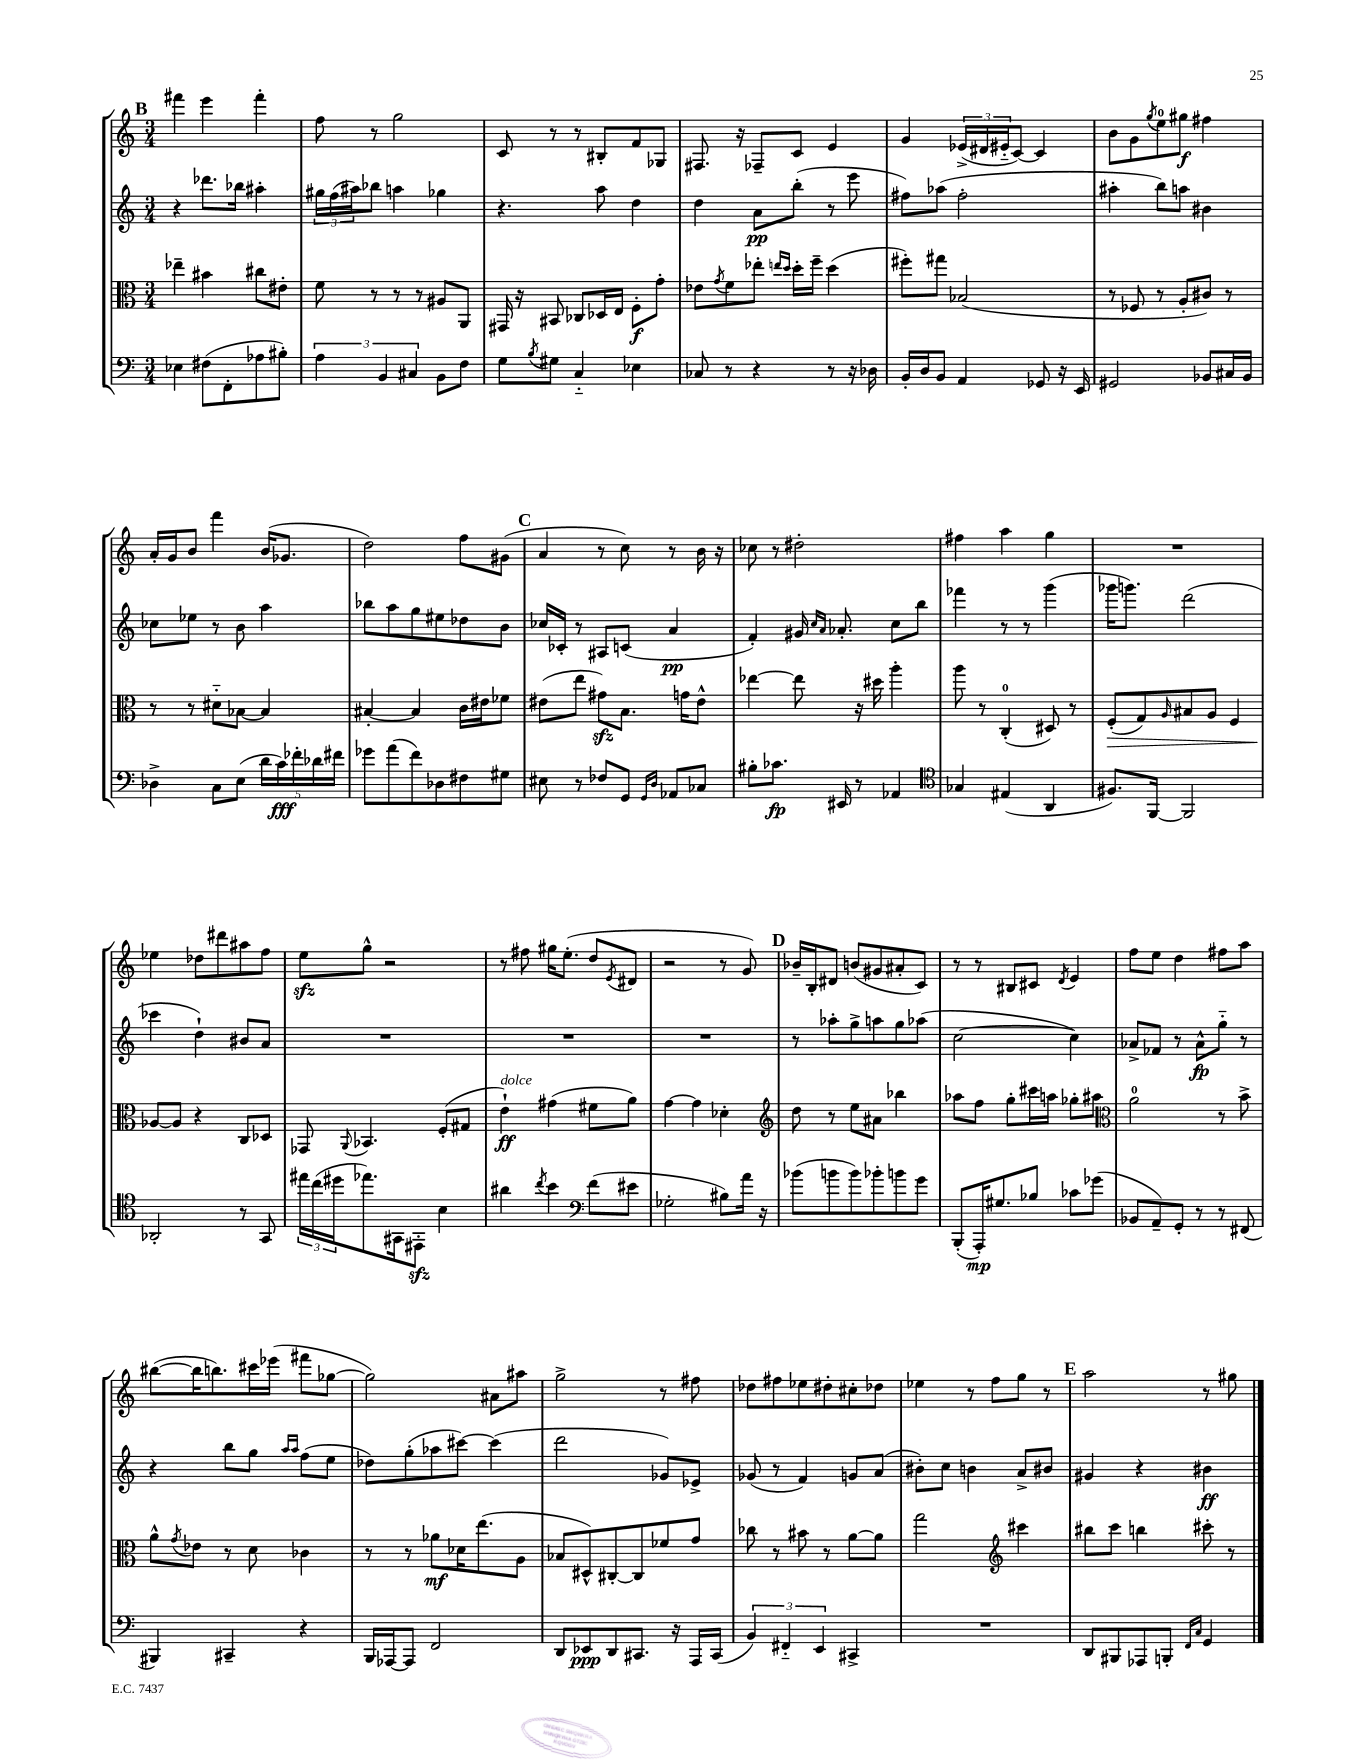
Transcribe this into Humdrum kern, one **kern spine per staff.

**kern	**kern	**kern	**kern
*staff4	*staff3	*staff2	*staff1
*clefF4	*clefC3	*clefG2	*clefG2
*k[]	*k[]	*k[]	*k[]
*M3/4	*M3/4	*M3/4	*M3/4
4E-	4ee-~	4r	4fff#
(8F#	4b#	8.ddd-	4eee
8FF'	.	.	.
.	.	16bb-	.
8A-	8cc#	4aa#'	4fff#'
8B#')	8e#'	.	.
=	=	=	=
6A	8f	24gg#	8ff
.	.	(24ff	.
.	.	24aa#)	.
.	8r	8bb-	8r
6BB	.	.	.
.	8r	4aa	2gg
6C#	.	.	.
.	8r	.	.
8BB	8A#	4gg-	.
8F	8AA	.	.
=	=	=	=
8G	16GG#	4.r	8c
.	16r	.	.
8qB	.	.	.
8G#	8BB#	.	8r
4C'~	8C-	.	8r
.	16D-	8aa	8B#'
.	16E	.	.
4E-	8F'	4dd	8f
.	8g'	.	8G-
=	=	=	=
8C-	8e-	4dd	8.F#
.	8qg	.	.
8r	8f	.	.
.	.	.	16r
4r	8ee-'	8a	8F-~
.	16qqee	.	.
.	16qqdd	.	.
.	16dd'	(8bb'	8c
.	16ff~	.	.
8r	(4dd	8r	4e
16r	.	8eee	.
16D-	.	.	.
=	=	=	=
16BB'	8ff#')	8ff#)	4g
16D	.	.	.
8BB	8gg#	(8aa-	.
4AA	(2B-	2ff#'	(24e-^
.	.	.	24d#
.	.	.	24e#'~
.	.	.	[8c)
8GG-	.	.	4c]
16r	.	.	.
16EE	.	.	.
=	=	=	=
2GG#	8r	4aa#'	8b
.	8F-	.	8g
.	.	.	8qgg
.	8r	8bb)	8ee
.	8A'	8aa	8gg#
8BB-	8c#)	4b#	4ff#
16C#	8r	.	.
16BB-	.	.	.
=	=	=	=
4D-^	8r	8cc-	16a'
.	.	.	16g
.	8r	8ee-	8b
8C	8d#'~	8r	4fff
(8E	[8B-	8b	.
20d	4B-]	4aa	(16b
20c)	.	.	.
.	.	.	8.g-
20f-'	.	.	.
20d-	.	.	.
20f#	.	.	.
=	=	=	=
8g-	[4B#'	8bb-	2dd)
(8a	.	8aa	.
8f)	4B#]	8gg	.
8D-	.	8ee#	.
8F#	16c	8dd-	8ff
.	16e#	.	.
8G#	8f-	8b	(8g#
=	=	=	=
8E#	(8e#	16cc-	4a
.	.	16c-'	.
8r	8ee	8r	.
8F-	8g#)	8A#	8r
8GG	8.B	(8c	8cc)
16qqGG	.	.	.
16qqD	.	.	.
8AA-	.	4a	8r
.	16g	.	.
8C-	8e#^^	.	16b
.	.	.	16r
=	=	=	=
8B#'	[4ee-	4f')	8cc-
8.c-	.	.	8r
.	8ee-]	16g#	2dd#'
.	.	16qqcc	.
.	.	16qqa	.
16EE#	.	8.a-'	.
8r	16r	.	.
.	16dd#	.	.
4AA-	4aa'	8cc	.
.	.	8bb	.
=	=	=	=
*clefC4	*	*	*
4G-	8aa	4fff-	4ff#
.	8r	.	.
(4E#	(4C'	8r	4aa
.	.	8r	.
4AA	8D#)	(4ggg	4gg
.	8r	.	.
=	=	=	=
8.F#)	(8F'	16ggg-	2.r
.	.	8.ggg)	.
.	8G)	.	.
[16FF	.	.	.
.	16qqA	.	.
2FF]	8B#	(2ddd	.
.	8A	.	.
.	4F	.	.
=	=	=	=
2AA-'	[8A-	4ccc-	4ee-
.	8A-]	.	.
.	4r	4dd`)	8dd-
.	.	.	8ddd#
8r	8C	8b#	8aa#
8GG	8D-	8a	8ff
=	=	=	=
24ee#	8GG-	2.r	8ee
(24cc	.	.	.
24dd#	.	.	.
.	8qqAA	.	.
8.ee-)	4.BB-	.	8gg^^
.	.	.	2r
16GG#	.	.	.
8EE#'	.	.	.
4B	(8F'	.	.
.	8G#	.	.
=	=	=	=
4a#	4e`)	2.r	8r
.	.	.	8ff#
8qcc	.	.	.
4b	(4g#	.	16gg#
.	.	.	(8.ee'
*clefF4	*	*	*
(8f	8f#	.	8dd
.	.	.	8qe
8e#	8a)	.	8d#
=	=	=	=
2G-'	[4g	2.r	2r
.	4g]	.	.
8B#)	4d-'	.	8r
16a	.	.	8g)
16r	.	.	.
=	=	=	=
*	*clefG2	*	*
(8b-	8dd	8r	16b-~
.	.	.	16B'
8b	8r	8aa-'	8d#
8b)	8ee	8gg^	(8b
8b-'	8a#	8aa	8g#
8b	4bb-	8gg	8a#'
8g	.	(8aa-	8c)
=	=	=	=
(8BBB'	8aa-	[2cc	8r
16AAA')	8ff	.	8r
8.G#	.	.	.
.	8gg'	.	8B#
8B-	16ccc#	.	8c#
.	16aa	.	.
.	.	.	8qd
8c-	8gg-'	4cc])	4e
(8g-	8aa#	.	.
=	=	=	=
*	*clefC3	*	*
8BB-	2a	8a-^	8ff
8AA~)	.	8f-	8ee
8GG'	.	8r	4dd
8r	.	8a-^^	.
8r	8r	8gg'~	8ff#
(8FF#	8b^	8r	8aa
=	=	=	=
4BBB#)	8a^^	4r	([8bb#
.	8qg	.	.
.	8e-	.	16bb#]
.	.	.	8.bb)
4CC#~	8r	8bb	.
.	8d	8gg	16ccc#
.	.	.	(16eee-
.	.	16qqaa	.
.	.	16qqaa	.
4r	4c-	(8ff	8fff#
.	.	8ee	[8gg-
=	=	=	=
16BBB	8r	8dd-)	2gg-])
[16AAA-	.	.	.
8AAA-]	8r	(8gg'	.
2FF	8a-	8aa-	.
.	16d-	[8ccc#)	.
.	(8.ee	.	.
.	.	(4ccc#]	8a#
.	8A	.	8aa#
=	=	=	=
8DD	8B-	2ddd	2gg^
8EE-	8D#^^)	.	.
8DD	[8C#'	.	.
8.CC#	8C#]	.	.
.	8f-	8g-)	8r
16r	.	.	.
16AAA	8g	8e-^	8ff#
(16CC#	.	.	.
=	=	=	=
6BB)	8cc-	(8g-	8dd-
.	8r	8r	8ff#
6FF#'~	.	.	.
.	8b#	4f)	8ee-
6EE	.	.	.
.	8r	.	8dd#'
4CC#^	[8a	8g	8cc#'
.	8a]	(8a	8dd-
=	=	=	=
2.r	2gg	8b#')	4ee-
.	.	8cc	.
.	.	4b	8r
.	.	.	8ff
*	*clefG2	*	*
.	4ccc#	8a^	8gg
.	.	8b#	8r
=	=	=	=
8DD	8bb#	4g#	2aa
8BBB#	8ccc	.	.
8AAA-	4bb	4r	.
8BBB'	.	.	.
16qqFF	.	.	.
16qqC	.	.	.
4GG	8ccc#'	4b#	8r
.	8r	.	8gg#
==	==	==	==
*-	*-	*-	*-
